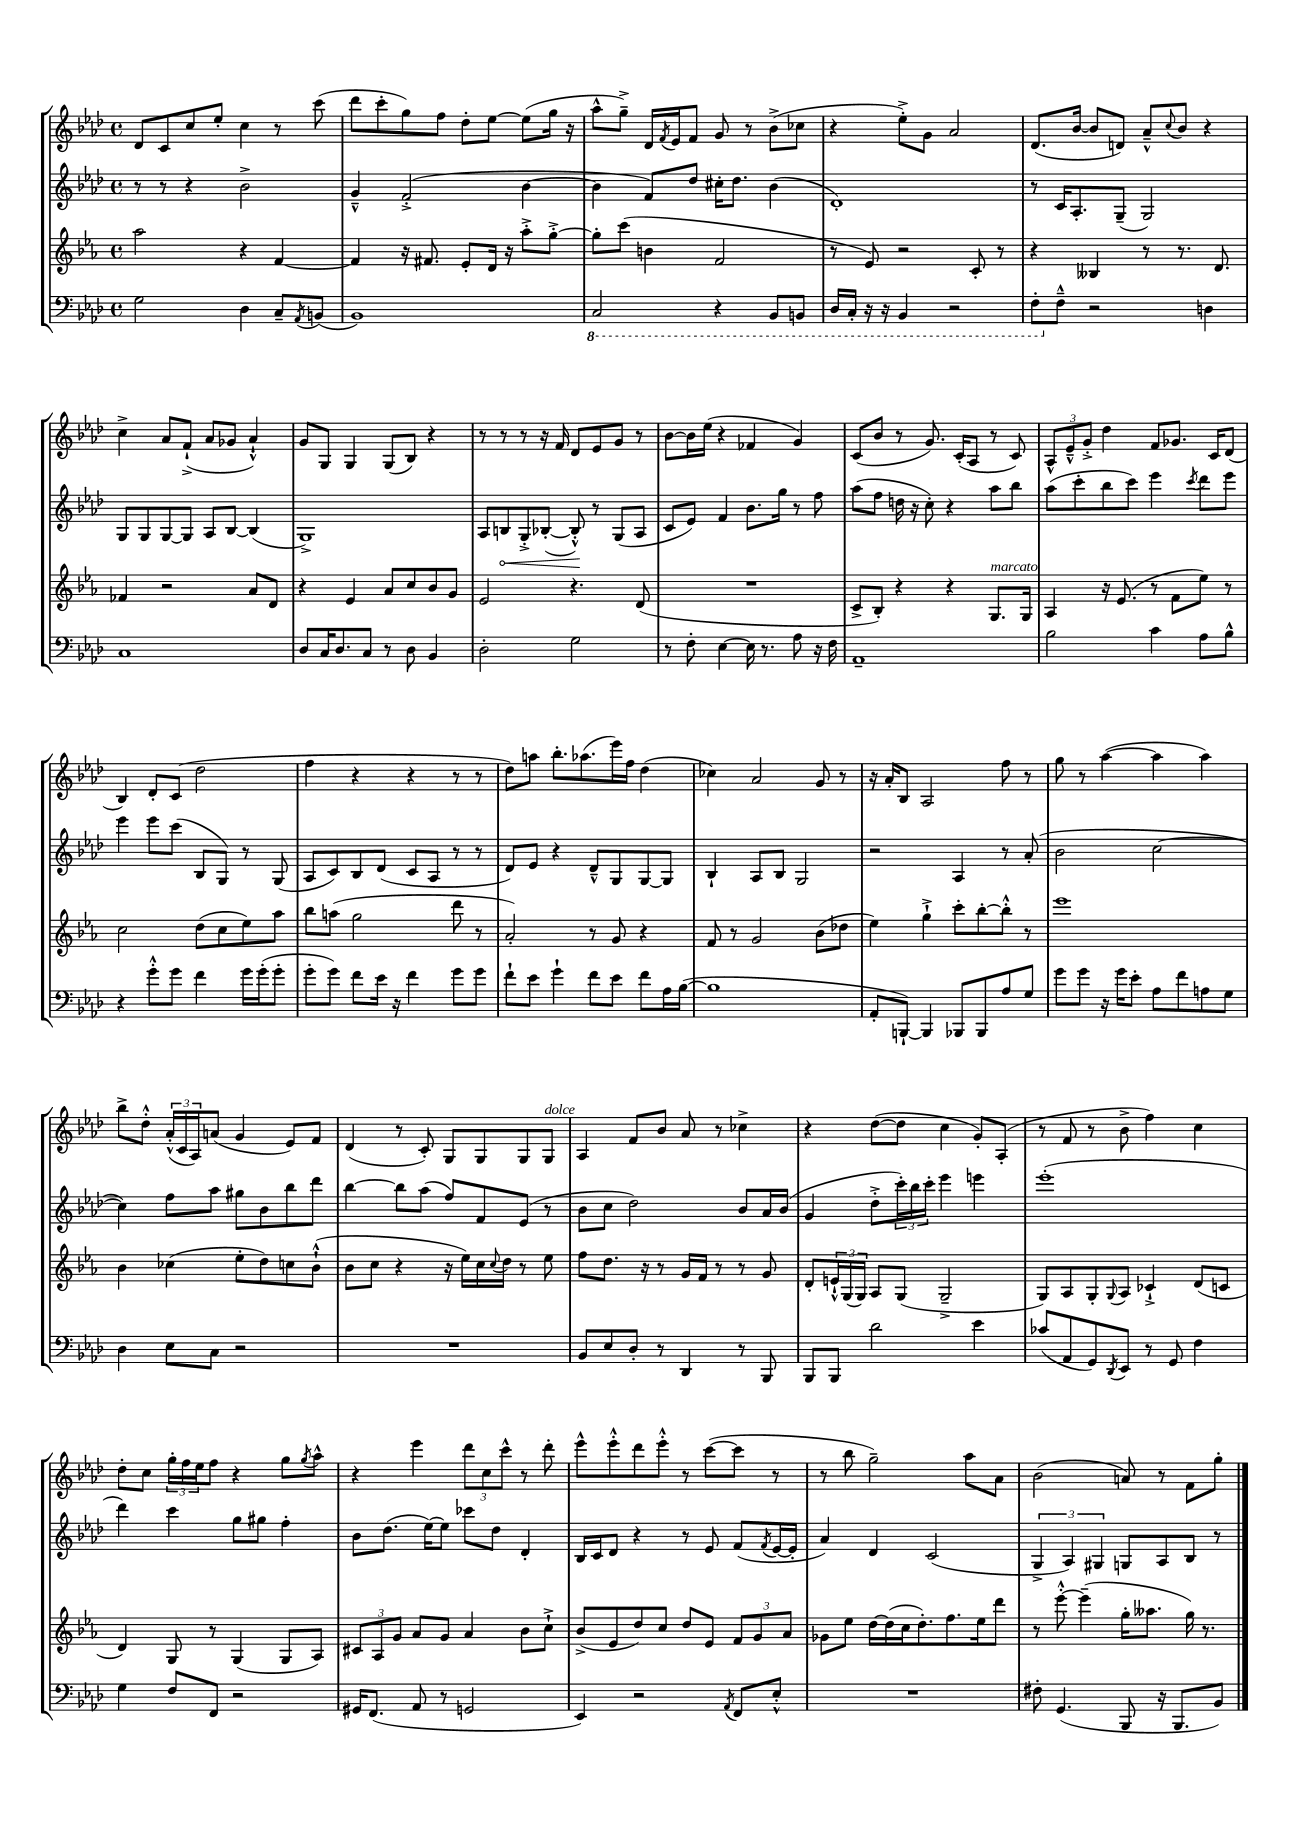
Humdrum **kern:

**kern	**kern	**kern	**kern
*staff4	*staff3	*staff2	*staff1
*clefF4	*clefG2	*clefG2	*clefG2
*k[b-e-a-d-]	*k[b-e-a-]	*k[b-e-a-d-]	*k[b-e-a-d-]
*M4/4	*M4/4	*M4/4	*M4/4
*met(c)	*met(c)	*met(c)	*met(c)
2G	2aa-	8r	8d-
.	.	8r	8c
.	.	4r	8cc
.	.	.	8ee-'
4D-	4r	2b-^	4cc
8C~	[4f	.	8r
8qAA-	.	.	.
(8BB	.	.	(8ccc
=	=	=	=
1BB-)	4f]	4g~^^	8ddd-
.	.	.	8ccc'
.	16r	(2f'^	8gg)
.	8.f#	.	.
.	.	.	8ff
.	8e-'	.	8dd-'
.	16d	.	[8ee-
.	16r	.	.
.	8aa-'^	[4b-	(8ee-]
.	[8gg'^	.	16gg
.	.	.	16r
=	=	=	=
2CC	8gg']	4b-]	8aa-^^
.	(8ccc	.	8gg~^)
.	4b	8f)	16d-
.	.	.	8qf
.	.	.	16e-
.	.	8dd-	8f
4r	2f	16cc#'	8g
.	.	8.dd-	.
.	.	.	8r
8BBB-	.	(4b-	(8b-^
8BBB	.	.	8cc-
=	=	=	=
16DD-	8r	1d-')	4r
16CC'	.	.	.
16r	8e-)	.	.
16r	.	.	.
4BBB-	2r	.	8ee-'^)
.	.	.	8g
2r	.	.	2a-
.	8c'	.	.
.	8r	.	.
=	=	=	=
8FF'	4r	8r	(8.d-
8F~^^	.	16c	.
.	.	8.A-'	[16b-
2r	4B--	.	8b-]
.	.	(8G~	8d)
.	8r	2G)	8a-~^^
.	.	.	8qqcc
.	8.r	.	8b-
4D	.	.	4r
.	8.d	.	.
=	=	=	=
1C	4f-	8G	4cc^
.	.	8G	.
.	2r	[8G	8a-
.	.	8G]	(8f`^
.	.	8A-	8a-
.	.	[8B-	8g-
.	8a-	(4B-]	4a-`^^)
.	8d	.	.
=	=	=	=
8D-	4r	1G^)	8g
16C	.	.	8G
8.D-	.	.	.
.	4e-	.	4G
8C	.	.	.
8r	8a-	.	(8G
8D-	8cc	.	8B-)
4BB-	8b-	.	4r
.	8g	.	.
=	=	=	=
2D-'	2e-	8A-	8r
.	.	8B	8r
.	.	8G'^	8r
.	.	([8B-'	16r
.	.	.	16f
2G	4.r	8B-'^^])	8d-
.	.	8r	8e-
.	.	(8G	8g
.	(8d	8A-	8r
=	=	=	=
8r	1r	8c	[8b-
8F'	.	8e-)	16b-]
.	.	.	(16ee-
[4E-	.	4f	4r
16E-]	.	8.b-	4f-
8.r	.	.	.
.	.	16gg	.
8A-	.	8r	4g)
16r	.	8ff	.
16F	.	.	.
=	=	=	=
1AA-~	8c^	(8aa-	(8c
.	8B-')	8ff	8b-
.	4r	16dd	8r
.	.	16r	.
.	.	8cc')	8.g)
.	4r	4r	.
.	.	.	(16c'
.	.	.	8A-
.	8.G	8aa-	8r
.	.	8bb-	8c)
.	16G	.	.
=	=	=	=
2B-	4A-	(8aa-	12A-^^
.	.	.	12e-~^^
.	.	8ccc'	.
.	.	.	12g'^
.	16r	8bb-	4dd-
.	(8.e-	.	.
.	.	8ccc)	.
4c	8r	4eee-	8f
.	8f	.	8.g-
.	.	8qccc	.
8A-	8ee-)	8ddd-	.
.	.	.	16c
8B-^^	8r	8eee-	(8d-
=	=	=	=
4r	2cc	4eee-	4B-)
8g'^^	.	8eee-	8d-'
8g	.	(8ccc	(8c
4f	(8dd	8B-	2dd-
.	8cc	8G)	.
16g	8ee-)	8r	.
(16g'	.	.	.
8g'	8aa-	(8G	.
=	=	=	=
8g'	8bb-	8A-	4ff
8g)	(8aa	8c)	.
8f	2gg	8B-	4r
16e-	.	(8d-	.
16r	.	.	.
4f	.	8c	4r
.	.	8A-	.
8g	8ddd	8r	8r
8g	8r	8r	8r
=	=	=	=
8f`	2a-')	8d-)	8dd-)
8e-	.	8e-	8aa
4g`	.	4r	8.bb-'
.	.	.	(8.aa-
8f	8r	8d-~^^	.
8e-	8g	8G	16eee-)
.	.	.	16ff
8f	4r	[8G	(4dd-
16A-	.	8G]	.
([16B-	.	.	.
=	=	=	=
1B-]	8f	4B-`	4cc-)
.	8r	.	.
.	2g	8A-	2a-
.	.	8B-	.
.	.	2G	.
.	(8b-	.	8g
.	8dd-	.	8r
=	=	=	=
8AA-'	4ee-)	2r	16r
.	.	.	16a-'
[8BBB`)	.	.	8B-
4BBB]	4gg`^	.	2A-
8BBB-	8ccc'	4A-	.
8BBB-	[8bb-'	.	.
8A-	8bb-'^^]	8r	8ff
8G	8r	(8a-'	8r
=	=	=	=
8g	1eee-	2b-	8gg
8g	.	.	8r
16r	.	.	([4aa-
16g	.	.	.
8e-'	.	.	.
8A-	.	[2cc	4aa-]
8f	.	.	.
8A	.	.	4aa-)
8G	.	.	.
=	=	=	=
4D-	4b-	4cc])	8bb-^
.	.	.	8dd-'^^
8E-	(4cc-	8ff	(24a-'^^
.	.	.	24c
.	.	.	24A-)
8C	.	8aa-	(8a
2r	8ee-'	8gg#	4g
.	8dd)	8b-	.
.	8cc	8bb-	8e-)
.	(8b-`^^	8ddd-	8f
=	=	=	=
1r	8b-	[4bb-	(4d-
.	8cc	.	.
.	4r	8bb-]	8r
.	.	(8aa-	8c')
.	16r	8ff)	8G
.	16ee-)	.	.
.	16cc	8f	8G
.	8qqcc	.	.
.	16dd	.	.
.	8r	(8e-	8G
.	8ee-	8r	8G
=	=	=	=
8BB-	8ff	8b-	4A-
8E-	8.dd	8cc	.
8D-'	.	2dd-)	8f
.	16r	.	.
8r	8r	.	8b-
4DD-	16g	.	8a-
.	16f	.	.
.	8r	.	8r
8r	8r	8b-	4cc-^
8BBB-	8g	16a-	.
.	.	(16b-	.
=	=	=	=
8BBB-	8d'	4g	4r
8BBB-	24e`^^	.	.
.	(24G	.	.
.	24G)	.	.
2d-	8A-	8dd-'^	([8dd-
.	(8G	24ccc')	8dd-]
.	.	24bb-	.
.	.	24ccc'	.
.	2G~^	4eee-	4cc
4e-	.	4eee	8g')
.	.	.	(8A-'
=	=	=	=
(8c-	8G)	(1eee-'	8r
8AA-	8A-	.	8f
8GG)	8G'	.	8r
8qDD-	8qqG	.	.
8EE-	8A-	.	8b-^
8r	4c-`^	.	4ff)
8GG	.	.	.
4F	(8d	.	4cc
.	8c	.	.
=	=	=	=
4G	4d)	4ddd-)	8dd-'
.	.	.	8cc
8F	8G	4ccc	24gg'
.	.	.	24ff
.	.	.	24ee-
8FF	8r	.	8ff
2r	(4G	8gg	4r
.	.	8gg#	.
.	8G	4ff'	8gg
.	.	.	8qgg
.	8A-)	.	8aa-^^
=	=	=	=
16GG#	12c#	8b-	4r
(8.FF	.	.	.
.	12A-	.	.
.	.	(8.dd-	.
.	12g	.	.
8AA-	8a-	.	4eee-
.	.	[16ee-)	.
8r	8g	8ee-]	.
2GG	4a-	8ccc-	12ddd-
.	.	.	12cc
.	.	8dd-	.
.	.	.	12ccc^^
.	8b-	4d-'	8r
.	8cc`^	.	8ddd-'
=	=	=	=
4EE-)	(8b-^	16B-	8eee-^^
.	.	16c	.
.	8e-	8d-	8eee-'^^
2r	8dd)	4r	8ddd-
.	8cc	.	8eee-'^^
.	8dd	8r	8r
.	8e-	8e-	([8ccc
8qAA-	.	.	.
8FF	12f	(8f	8ccc]
.	12g	.	.
.	.	8qf	.
8E-'^^	.	[16e-	8r
.	12a-	.	.
.	.	16e-']	.
=	=	=	=
1r	8g-	4a-)	8r
.	8ee-	.	8bb-
.	[16dd	4d-	2gg~)
.	(16dd]	.	.
.	16cc	.	.
.	8.dd')	.	.
.	.	(2c	.
.	8.ff	.	.
.	.	.	8aa-
.	16ee-	.	.
.	8ddd	.	8a-
=	=	=	=
8F#'	8r	6G^	(2b-
(4.GG	[8eee-'^^	.	.
.	.	6A-)	.
.	(4eee-~]	.	.
.	.	6G#	.
8BBB-	16gg'	8G	8a)
.	8.aa--	.	.
16r	.	8A-	8r
8.BBB-	.	.	.
.	16gg)	8B-	8f
.	8.r	.	.
8BB-)	.	8r	8gg'
==	==	==	==
*-	*-	*-	*-
